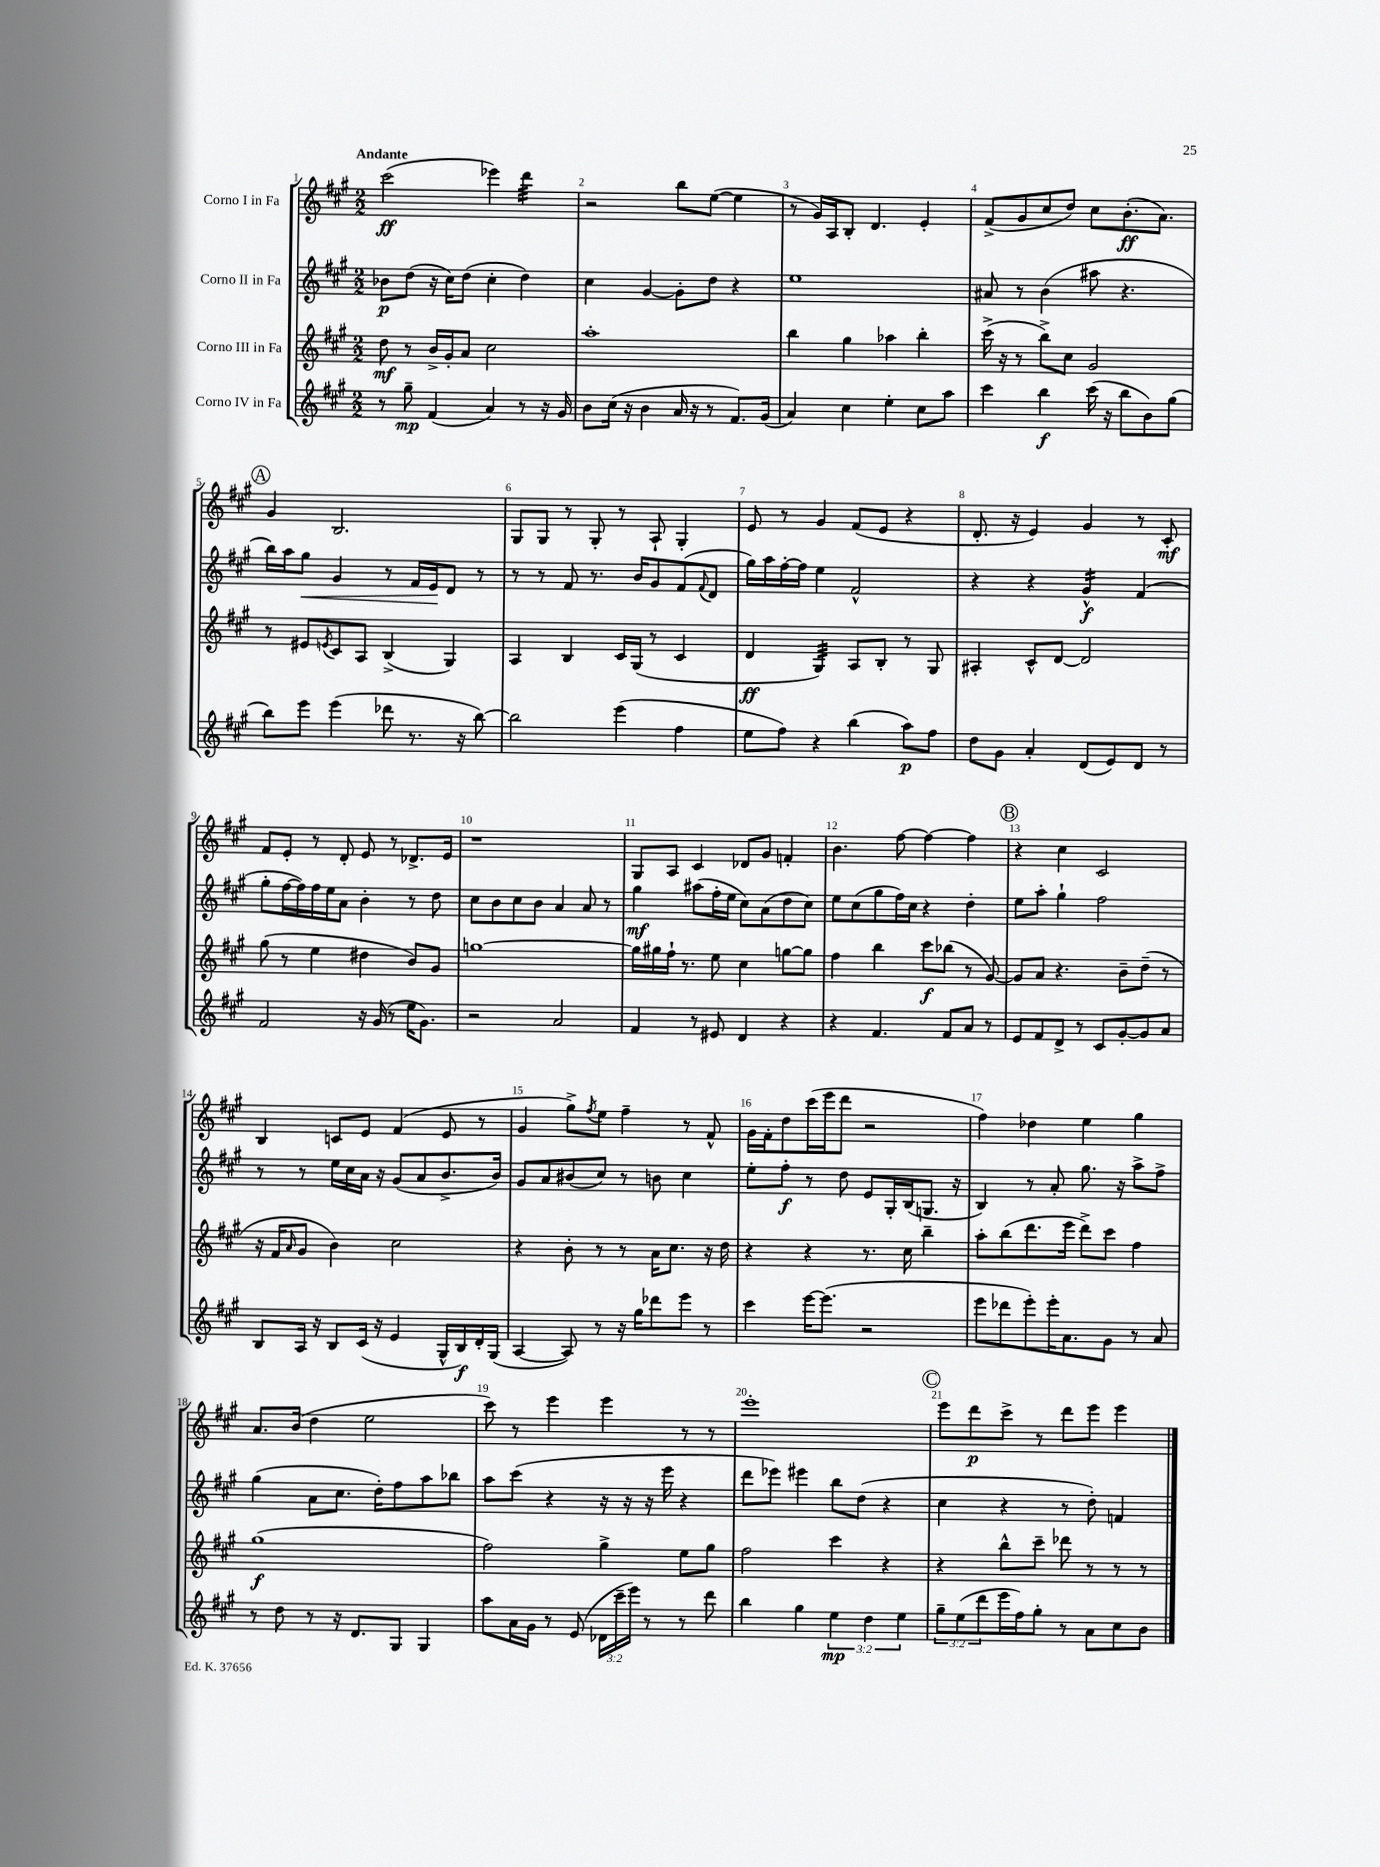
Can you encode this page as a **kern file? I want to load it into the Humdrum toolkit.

**kern	**kern	**kern	**kern
*staff4	*staff3	*staff2	*staff1
*clefG2	*clefG2	*clefG2	*clefG2
*k[f#c#g#]	*k[f#c#g#]	*k[f#c#g#]	*k[f#c#g#]
*M2/2	*M2/2	*M2/2	*M2/2
8r	8dd	8b-	(2ccc#
8gg#~	8r	(8dd	.
(4f#	16b^	16r	.
.	16g#'	16cc#)	.
.	8a	(8dd	.
4a)	2cc#	4cc#'	4eee-)
8r	.	4dd)	4ddd
16r	.	.	.
16g#	.	.	.
=	=	=	=
8b	1aa'	4cc#	2r
(16cc#	.	.	.
16r	.	.	.
4b	.	[4g#	.
16a	.	8g#']	8bb
16r	.	.	.
8r	.	8dd	([8ee
8.f#)	.	4r	4ee]
(16g#	.	.	.
=	=	=	=
4a)	4bb	1ee	8r
.	.	.	16g#)
.	.	.	16A
4cc#	4gg#	.	8B'
.	.	.	4.d
4ee'	4aa-	.	.
8cc#	4bb'	.	4e'
8aa	.	.	.
=	=	=	=
4ccc#	(16ccc#^	8a#	(8f#^
.	16r	.	.
.	8r	8r	8g#
4bb	8bb^)	(4b	8cc#
.	8cc#	.	8dd)
(16ccc#	2g#	8aa#	8cc#
16r	.	.	.
8bb	.	4.r	(8.b'
8b)	.	.	.
.	.	.	8.a)
(8gg#	.	.	.
=	=	=	=
8bb)	8r	16bb)	4g#
.	.	16aa	.
8eee	8e#	8gg#	.
.	8qe	.	.
(4eee	8c#	4g#	2.B
.	8A	.	.
8ddd-	(4B^	8r	.
8.r	.	16f#	.
.	.	16e	.
.	4G#)	8d	.
16r	.	.	.
[8bb)	.	8r	.
=	=	=	=
2bb]	4A	8r	8G#
.	.	8r	8G#
.	4B	8f#	8r
.	.	8.r	8G#'
(4eee	16c#	.	8r
.	(16G#	16b	.
.	8r	8g#	8A`
4ff#	4c#	(8f#	4G#'
.	.	8qqf#	.
.	.	8d	.
=	=	=	=
8ee	4d	16gg#)	8e
.	.	16aa	.
8ff#)	.	[16ff#'	8r
.	.	16ff#]	.
4r	4G#)	4ee	4g#
(4bb	8A	2f#^^	(8f#
.	8B'	.	8e
8aa)	8r	.	4r
8ff#	8G#	.	.
=	=	=	=
8dd	4A#'	4r	8.d'
8g#	.	.	.
.	.	.	16r
4a'	8c#^^	4r	4e)
.	[8d	.	.
(8d	2d]	4g#^^	4g#
8e)	.	.	.
8d	.	(4f#	8r
8r	.	.	8c#'
=	=	=	=
2f#	(8gg#	8gg#'	8f#
.	8r	[16ff#	8e'
.	.	16ff#])	.
.	4ee	16ff#	8r
.	.	16ee	.
.	.	8a	8d'
16r	4dd#	4b'	8e
(16g#	.	.	.
8r	.	.	8r
16ee	8b)	8r	8.d-^
8.g#)	.	.	.
.	8g#	8dd	.
.	.	.	16e
=	=	=	=
2r	[1gg	8cc#	1r
.	.	8b	.
.	.	8cc#	.
.	.	8b	.
2a	.	4a	.
.	.	8a	.
.	.	8r	.
=	=	=	=
4f#	16gg]	4gg#	8G#
.	16gg#	.	.
.	16ff#`	.	8A
.	8.r	.	.
8r	.	(8aa#	4c#
8e#	8ee	16ff#'	.
.	.	16ee	.
4d	4cc#	8cc#)	8d-
.	.	(8a	8g#
4r	[8gg	8dd	4f'
.	8gg]	8cc#)	.
=	=	=	=
4r	4ff#	8ee	4.b
.	.	(8cc#	.
4.f#	4bb	8gg#	.
.	.	16ff#)	[8ff#
.	.	16cc#	.
.	8ccc#	4r	4ff#_
8f#	(8bb-	.	.
8a	8r	4dd'	4ff#]
8r	[8g#)	.	.
=	=	=	=
8e	8g#]	8ee	4r
8f#	8a	8aa'	.
8d^	4.r	4gg#`	4cc#
8r	.	.	.
8c#	.	2ff#	2c#
[8g#'	8b~	.	.
8g#]	(8dd~	.	.
8a	8r	.	.
=	=	=	=
8B	16r	8r	4B
.	16f#	.	.
.	16qqa	.	.
16A	8g#	8r	.
16r	.	.	.
8B	4b)	16ee	8c
.	.	16cc#	.
(16c#	.	16a	8e
16r	.	16r	.
4e	2cc#	(8g#	(4f#
.	.	8a	.
16G#^^	.	8.b^	8e
16B)	.	.	.
16d'	.	.	8r
(16G#	.	16b)	.
=	=	=	=
[4A	4r	8g#	4g#
.	.	8a	.
8A])	8b'	(8b#	8gg#^)
.	.	.	8qff#
8r	8r	8cc#)	8ee
16r	8r	8r	4ff#~
16gg#	.	.	.
8ddd-	16a	8b	.
.	8.cc#	.	.
8eee	.	4cc#	8r
8r	16r	.	8f#^^
.	16dd	.	.
=	=	=	=
4ccc#	4r	8ee'	16g#
.	.	.	16f#'
.	.	8ff#'	8dd
[16eee	4r	8r	(16ccc#
(8.eee]	.	.	16eee
.	.	8dd	8ddd
2r	8.r	8e	2r
.	.	16G#'	.
.	16cc#	(16B	.
.	4bb~	8.G	.
.	.	16r	.
=	=	=	=
8eee	8aa'	4B)	4ff#)
8ddd-	(8bb	.	.
8eee')	8.ddd	8r	4dd-
16eee'	.	8a'	.
8.a	16eee	.	.
.	8ddd^)	8.gg#	4ee
8g#	8ccc#	.	.
.	.	16r	.
8r	4ff#	8aa^	4gg#
8a	.	8ff#^	.
=	=	=	=
8r	(1gg#	(4gg#	8.a
8dd	.	.	.
.	.	.	(16b
8r	.	8a	4dd
16r	.	8.cc#	.
8.d	.	.	.
.	.	.	2ee
.	.	16dd')	.
8G#	.	8ff#	.
4G#	.	8aa	.
.	.	8bb-	.
=	=	=	=
8aa	2ff#)	8aa	8ccc#)
16a	.	(8ccc#	8r
16g#	.	.	.
8r	.	4r	4eee
(8e	.	.	.
24d-	4gg#^	16r	4eee
24ccc#~	.	.	.
.	.	16r	.
24eee)	.	.	.
8r	.	16r	.
.	.	16eee	.
8r	8ee	4r	8r
8ddd	8gg#	.	8r
=	=	=	=
4bb	2ff#	8ddd	1eee'
.	.	8eee-)	.
4gg#	.	4eee#	.
6ee	4ccc#	8bb	.
.	.	(8dd	.
6dd	.	.	.
.	4r	4r	.
6ee	.	.	.
=	=	=	=
12gg#~	4r	4cc#	8eee
(12ee	.	.	.
.	.	.	8ddd
12ddd	.	.	.
16eee	8bb^^	4r	8ccc#^
16ff#)	.	.	.
8gg#'	8ccc#~	.	8r
8r	8ddd-	8r	8ddd
8a	8r	8dd')	8eee
8cc#	8r	4f	4eee
8b	8r	.	.
==	==	==	==
*-	*-	*-	*-
